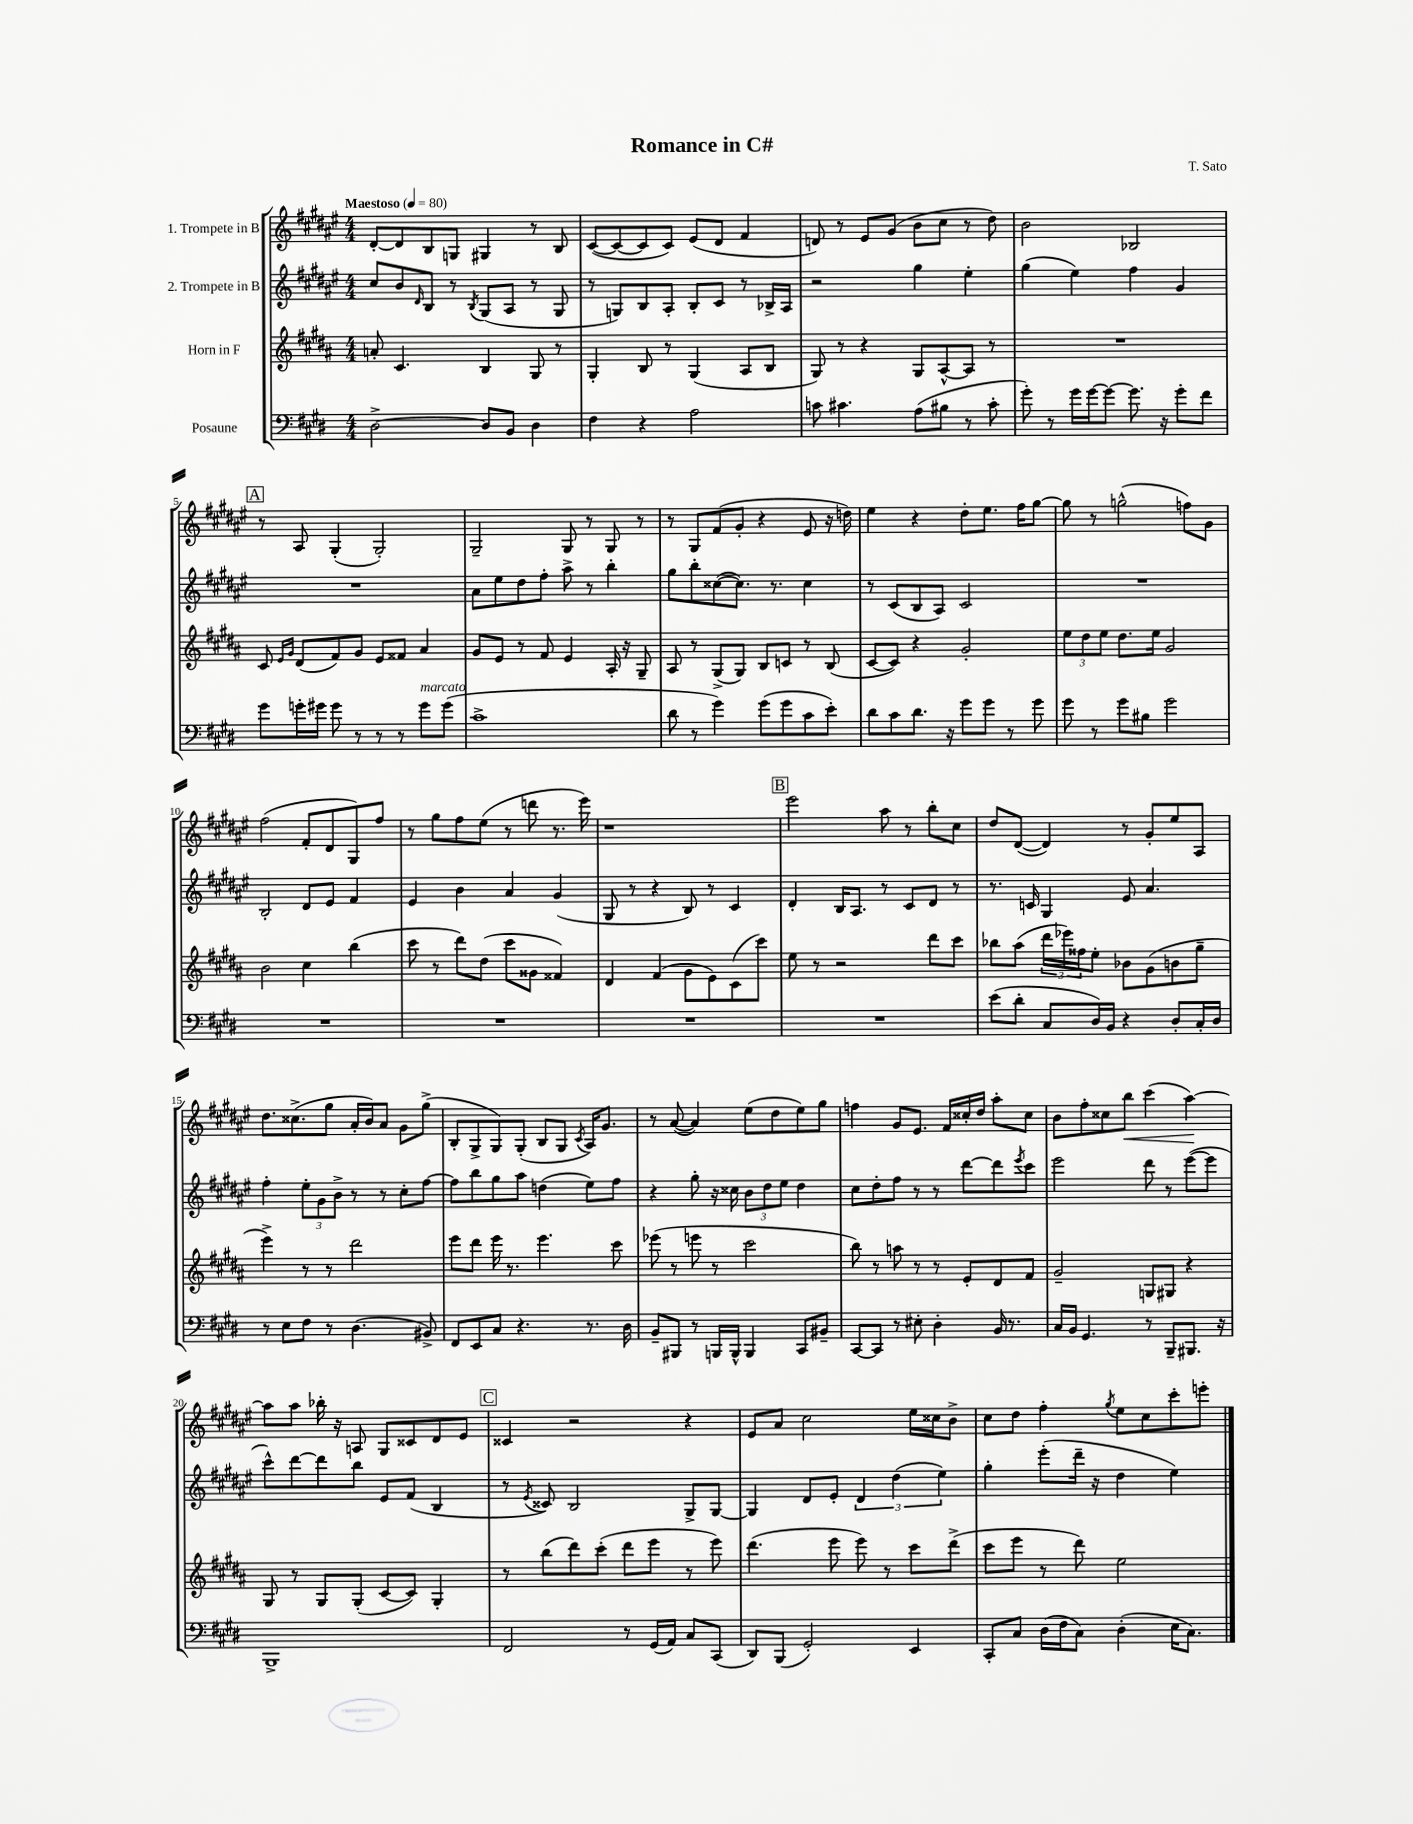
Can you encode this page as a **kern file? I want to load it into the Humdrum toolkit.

**kern	**kern	**kern	**kern	**dynam
*part4	*part3	*part2	*part1	*part1
*staff4	*staff3	*staff2	*staff1	*staff1
*I"Posaune	*I"Horn in F	*I"2. Trompete in B	*I"1. Trompete in B	*
*clefF4	*clefG2	*clefG2	*clefG2	*
*k[f#c#g#d#]	*k[f#c#g#d#a#]	*k[f#c#g#d#a#e#]	*k[f#c#g#d#a#e#]	*
*M4/4	*M4/4	*M4/4	*M4/4	*
*MM80	*MM80	*MM80	*MM80	*
=1	=1	=1	=1	=1
!	!	!	!LO:TX:a:B:t=Maestoso	!
[2D#^\	8an'/	8cc#/L	[8d#'/L	.
.	4.c#/	8b/	8d#/]	.
.	.	16qqd#/	.	.
.	.	8B/J	8B/	.
.	.	8r	8Gn/J	.
.	.	8qB/	.	.
8D#/L]	4B/	(8G#/L	4G#X/	.
8BB/J	.	8A#/J	.	.
4D#\	8G#/	8r	8r	.
.	8r	8G#/	8B/	.
=2	=2	=2	=2	=2
4F#\	4G#'/	8r	([8c#/L	.
.	.	8Gn/L)	8c#/_	.
4r	8B/	8B/	8c#/]	.
.	8r	8A#'/J	8c#/J)	.
2A\	(4G#/	8B'/L	(8e#/L	.
.	.	8c#/J	8d#/J	.
.	8A#/L	8r	4f#/	.
.	8B/J	16B-X^/LL	.	.
.	.	16A#/JJ	.	.
=3	=3	=3	=3	=3
8cn\	8G#/)	2r	8dn/)	.
4.c#X\	8r	.	8r	.
.	4r	.	8e#/L	.
.	.	.	(8g#/J	.
(8A\L	8G#/L	4gg#\	8b\L	.
8B#X\J	[8A#^^/	.	8cc#\J	.
8r	8A#/J]	4ee#'\	8r	.
8c#'\	8r	.	8dd#\)	.
=4	=4	=4	=4	=4
8g#'\)	1r	(4gg#\	2b\	.
8r	.	.	.	.
16g#\LL	.	4ee#\)	.	.
[16g#\J	.	.	.	.
8g#\J_	.	.	.	.
8.g#\]	.	4ff#\	2B-X/	.
16r	.	.	.	.
8g#'\L	.	4g#/	.	.
8f#\J	.	.	.	.
!!LO:LB:g=z
!!LO:REH:place=s1:t=A
=5	=5	=5	=5	=5
8g#\L	8c#/	1r	8r	.
.	16qqe/LL	.	.	.
.	16qqg#/JJ	.	.	.
16gn'\L	(8d#/L	.	8A#/	.
16g#X\JJ	.	.	.	.
8g#\	8f#/)	.	(4G#'/	.
8r	8g#/J	.	.	.
8r	8e/L	.	2G#'/)	.
8r	8f##X/J	.	.	.
!LO:TX:a:i:t=marcato	!	!	!	!
8g#\L	4a#/	.	.	.
(8g#\J	.	.	.	.
=6	=6	=6	=6	=6
1c#^	8g#/L	8a#\L	2G#~/	.
.	8e/J	8ee#\	.	.
.	8r	8dd#\	.	.
.	8f#/	8ff#'\J	.	.
.	4e/	8aa#^\	8G#/	.
.	.	8r	8r	.
.	16A#'/	4bb'\	8G#/	.
.	16r	.	.	.
.	8G#~/	.	8r	.
=7	=7	=7	=7	=7
8d#\	8A#/	8gg#\L	8r	.
8r	8r	8bb'\	8G#/L	.
4g#\)	(8G#^/L	([8cc##X\	(8f#/	.
.	8G#/J)	8.cc##\J])	8g#'/J	.
(8g#\L	8B/L	.	4r	.
.	.	8.r	.	.
8g#\	8cn/J	.	.	.
8c#\	8r	4cc##\	8e#/	.
8e'\J)	(8B/	.	16r	.
.	.	.	16ddn\)	.
=8	=8	=8	=8	=8
8d#\L	[8c#/L	8r	4ee#\	.
8c#\	8c#/J])	(8c#/L	.	.
8.d#\J	4r	8B/	4r	.
.	.	8A#/J)	.	.
16r	.	.	.	.
8g#\L	2g#'/	2c#/	8dd#'\L	.
8g#\J	.	.	8.ee#\J	.
8r	.	.	.	.
.	.	.	16ff#\KL	.
8g#\	.	.	[8gg#\J	.
=9	=9	=9	=9	=9
8g#\	12ee\L	1r	8gg#\]	.
.	12dd#\	.	.	.
8r	.	.	8r	.
.	12ee\J	.	.	.
8g#\L	8.dd#\L	.	(2ggn^^\	.
8B#X\J	.	.	.	.
.	16ee\Jk	.	.	.
2g#\	2g#/	.	.	.
.	.	.	8ffn\L)	.
.	.	.	8g#\J	.
!!LO:LB:g=z
=10	=10	=10	=10	=10
1r	2b\	2B'/	(2ff#\	.
.	4cc#\	8d#/L	8f#'/L	.
.	.	8e#/J	8d#/	.
.	(4bb\	4f#/	8G#/)	.
.	.	.	8ff#/J	.
=11	=11	=11	=11	=11
1r	8ccc#\	4e#/	8r	.
.	8r	.	8gg#\L	.
.	8ddd#\L)	4b\	8ff#\	.
.	(8dd#\J	.	(8ee#\J	.
.	8ccc#\L	4a#/	8r	.
.	8g##X\J	.	8dddn\	.
.	4f##X/)	(4g#/	8.r	.
.	.	.	16eee#\)	.
=12	=12	=12	=12	=12
1r	4d#/	8G#/	1r	.
.	.	8r	.	.
.	(4f#/	4r	.	.
.	8g#\L	8B/)	.	.
.	8e\)	8r	.	.
.	(8c#\	4c#/	.	.
.	8ccc#\J)	.	.	.
!!LO:REH:place=s1:t=B
=13	=13	=13	=13	=13
1r	8ee\	4d#'/	2eee#\	.
.	8r	.	.	.
.	2r	16B/KL	.	.
.	.	8.A#/J	.	.
.	.	8r	8aa#\	.
.	.	8c#/L	8r	.
.	8ddd#\L	8d#/J	8bb'\L	.
.	8ccc#\J	8r	8cc#\J	.
=14	=14	=14	=14	=14
(8e\L	8bb-X\L	8.r	8dd#/L	.
8d#'\J	(8aa#\J	.	([8d#/J	.
.	.	16cn/	.	.
8C#/L	24ddd#\LL	4G#/	4d#/])	.
.	24eee-X\)	.	.	.
.	24ff##X\J	.	.	.
16D#/L)	8ee'\J	.	.	.
16BB/JJ	.	.	.	.
4r	8b-X\L	8e#/	8r	.
.	(8g#\	4.a#/	8g#'/L	.
8D#'/L	8bn\	.	8ee#/	.
16C#'/L	8gg#~\J	.	8A#/J	.
16D#/JJ	.	.	.	.
!!LO:LB:g=z
=15	=15	=15	=15	=15
8r	4eee^\)	4ff#'\	8.dd#\L	.
8E\L	.	.	.	.
.	.	.	(8.cc##X^\	.
8F#\J	8r	12ee#'\L	.	.
.	.	12g#\	.	.
8r	8r	.	8gg#\J	.
.	.	12b^\J	.	.
(4.D#\	2ddd#\	8r	16a#'/LL	.
.	.	.	16b/J)	.
.	.	8r	8a#/J	.
.	.	8cc#'\L	8g#\L	.
8BB#X^/)	.	[8ff#\J	(8gg#^\J	.
=16	=16	=16	=16	=16
8FF#/L	8eee\L	8ff#\L]	8B'/L	.
8EE/	8ddd#\J	8bb\	8G#^/	.
8C#/J	16eee\	8gg#\	8G#/)	.
.	8.r	.	.	.
4.r	.	8aa#\J	(8G#'/J	.
.	4.eee\	(4ddn\	8B/L	.
.	.	.	8G#/J	.
.	.	.	8qc#/	.
8.r	.	8ee#\L)	16A#/KL)	.
.	.	.	8.g#/J	.
.	8ccc#\	8ff#\J	.	.
16D#\	.	.	.	.
=17	=17	=17	=17	=17
8BB~/L	(8eee-X\	4r	8r	.
8BBB#X/J	8r	.	([8a#/	.
8r	8eeen\	8gg#'\	4a#/])	.
16BBBn/LL	8r	16r	.	.
16BBB^^/JJ	.	16cc##X\	.	.
4BBB/	2ccc#\	12b\L	(8ee#\L	.
.	.	12dd#\	.	.
.	.	.	8dd#\	.
.	.	12ee#\J	.	.
8CC#/L	.	4dd#\	8ee#\)	.
8BB#X~/J	.	.	8gg#\J	.
=18	=18	=18	=18	=18
[8CC#/L	8bb\)	8cc#\L	4ffn\	.
8CC#/J]	8r	8dd#'\	.	.
8r	8aan\	8ff#\J	8g#/L	.
8E#X'\	8r	8r	8.e#/J	.
4D#'\	8r	8r	.	.
.	.	.	16f#/LL	.
.	8e'/L	[8ddd#\L	16cc##X'/	.
.	.	.	16dd#/JJ	.
16BB/	8d#/	8ddd#\]	8aa#'\L	.
8.r	.	.	.	.
.	.	8qeee#/	.	.
.	8f#/J	8ccc#\J	8cc##\J	.
=19	=19	=19	=19	=19
16C#/LL	2g#~/	2eee#\	8b\L	.
16BB/JJ	.	.	.	.
4.GG#/	.	.	8ff#'\	.
.	.	.	8cc##X\	.
!	!	!	!	!LO:HP:b
.	.	.	8bb\J	<
8r	8Gn/L	8ddd#\	(4ccc#\	.
8BBB~/L	8G#X/J	8r	.	.
8.BBB#X/J	4r	([8eee#\L	[4aa#\)	.
.	.	8eee#\J]	.	.
16r	.	.	.	.
.	.	.	.	[
!!LO:LB:g=z
=20	=20	=20	=20	=20
1BBB^	8G#/	8ccc#^^\L)	8aa#\L]	.
.	8r	[8ddd#\	8aa#\J	.
.	8G#/L	8ddd#\]	16bb-X'\	.
.	.	.	16r	.
.	(8G#'/J	8bb\J	8An/	.
.	[8c#/L	8e#/L	8G#/L	.
.	8c#/J])	(8f#/J	8c##X/	.
.	4G#'/	4B/	8d#/	.
.	.	.	8e#/J	.
!!LO:REH:place=s1:t=C
=21	=21	=21	=21	=21
2FF#/	8r	8r	4c##X/	.
.	.	8qe#/	.	.
.	(8bb\L	8c##X/)	.	.
.	8ddd#\)	2B/	2r	.
.	(8ccc#'\J	.	.	.
8r	8ddd#\L	.	.	.
(16GG#/LL	8eee\J	.	.	.
16AA/JJ)	.	.	.	.
8C#/L	8r	8G#^/L	4r	.
(8CC#/J	8eee\)	[8G#/J	.	.
=22	=22	=22	=22	=22
8DD#/L)	(4.ddd#\	4G#/]	8e#/L	.
(8BBB/J	.	.	8a#/J	.
2GG#'/)	.	8d#/L	2cc#\	.
.	8eee\	8e#'/J	.	.
.	8eee\)	6d#/	.	.
.	8r	.	.	.
.	.	(6dd#\	.	.
4EE/	8ccc#\L	.	16ee#\LL	.
.	.	.	16cc##X\J	.
.	.	6ee#\)	.	.
.	(8ddd#^\J	.	8b^\J	.
=23	=23	=23	=23	=23
8CC#'/L	8ccc#\L	4gg#'\	8cc#\L	.
8C#/J	8eee\J	.	8dd#\J	.
(16D#\LL	8r	(8eee#'\L	4ff#'\	.
16F#\J	.	.	.	.
8C#\J)	8ddd#\)	16ddd#~\Jk	.	.
.	.	16r	.	.
.	.	.	8qgg#/	.
(4D#'\	2ee\	4dd#\	8ee#\L	.
.	.	.	8cc#\	.
16E\KL	.	4ee#\)	8ccc#'\	.
8.C#\J)	.	.	.	.
.	.	.	8eeen'\J	.
==	==	==	==	==
*-	*-	*-	*-	*-
